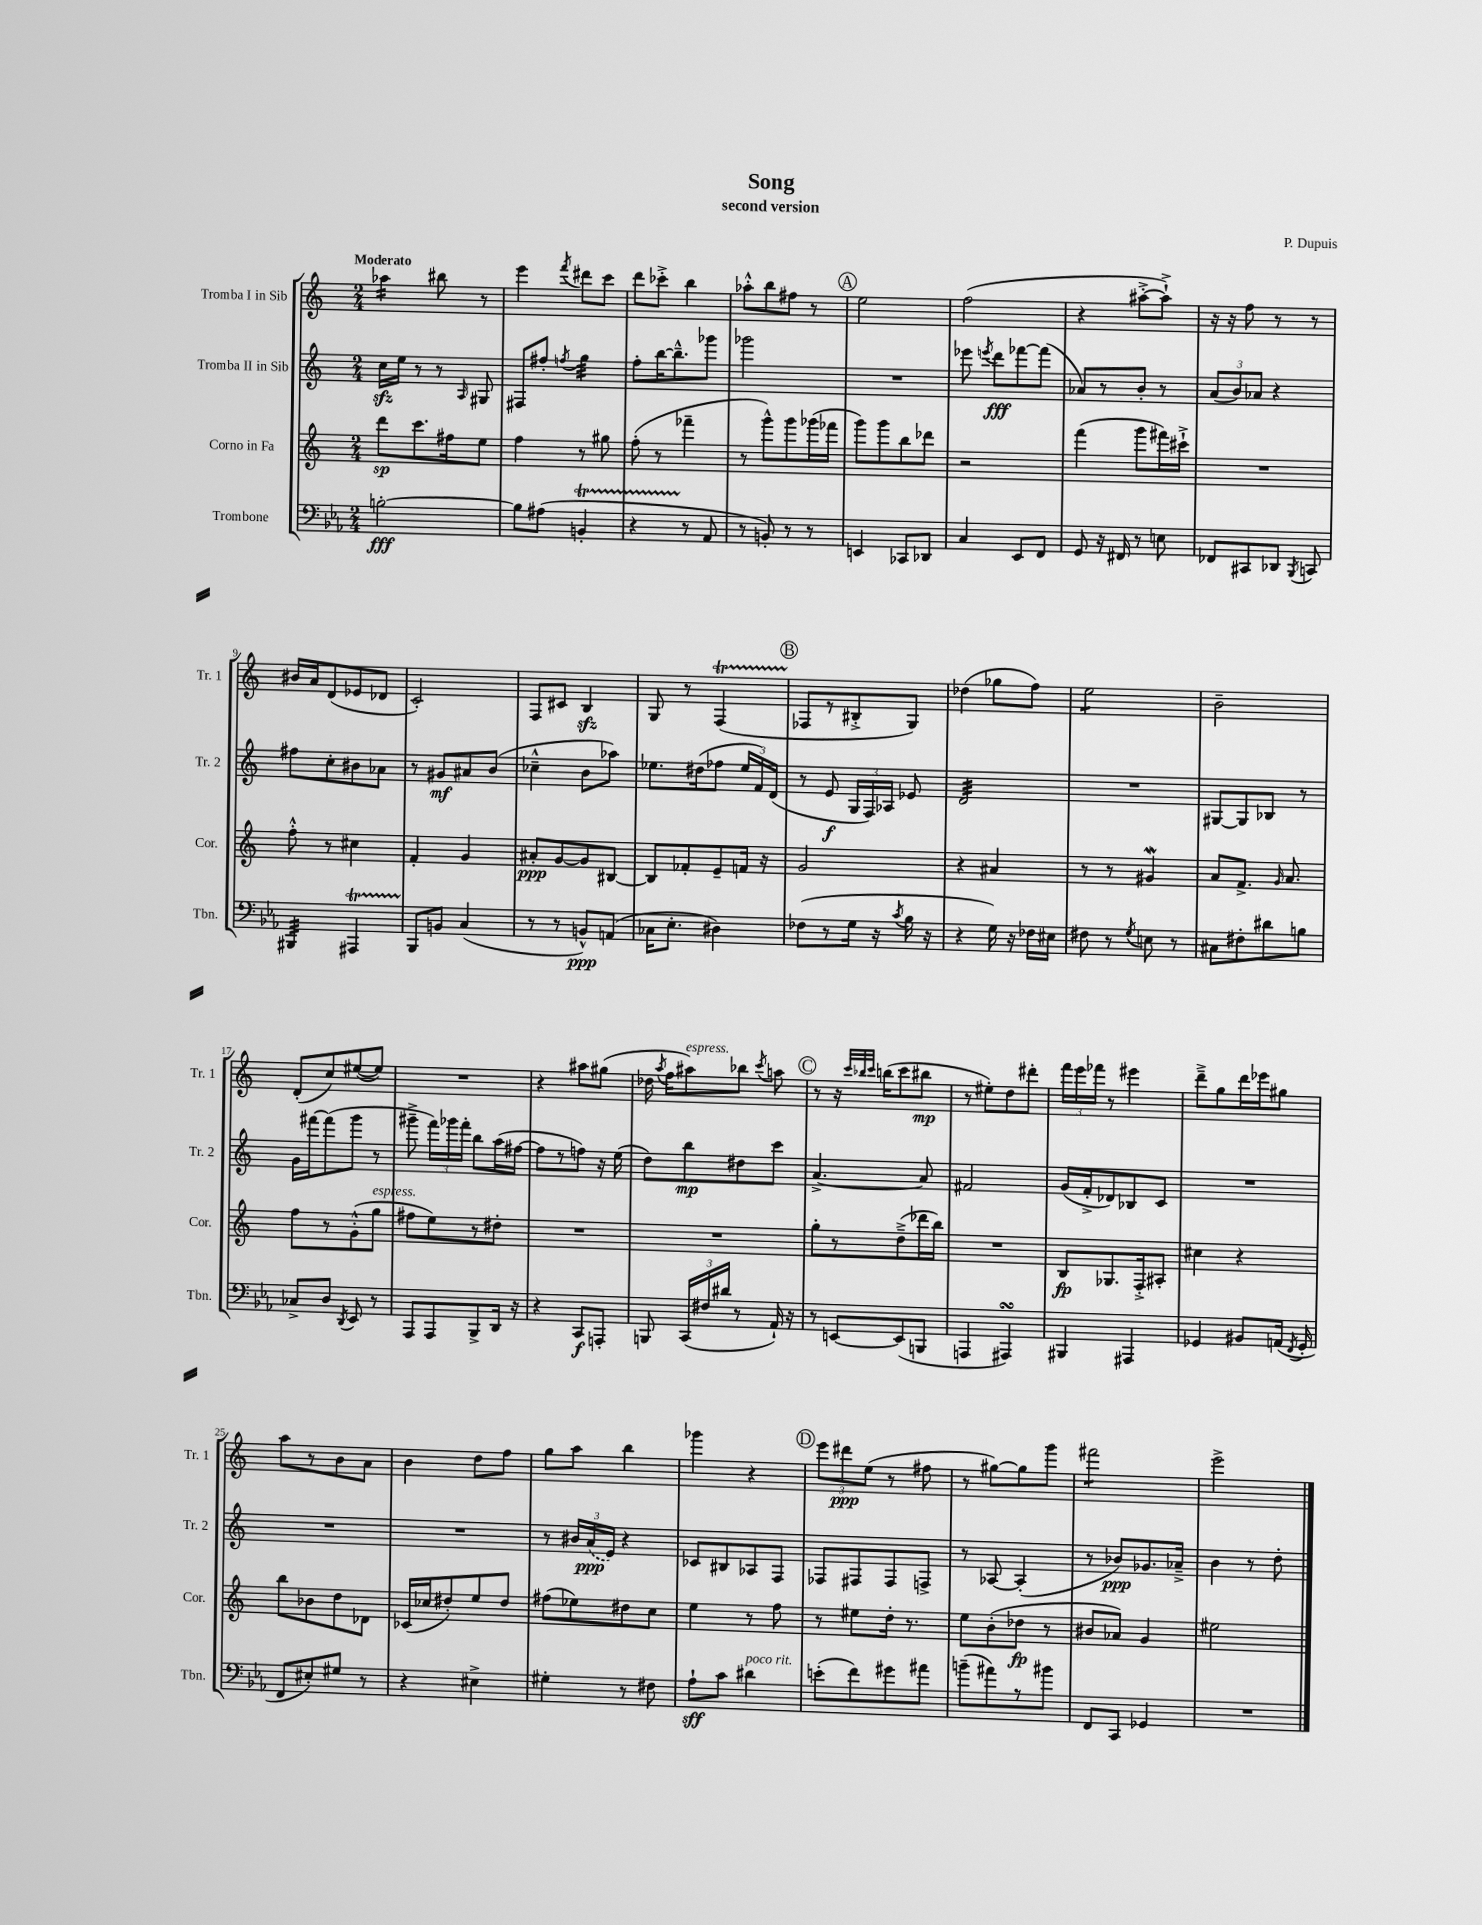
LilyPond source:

\header { title = "Song" composer = "P. Dupuis" subtitle = "second version" }
<<
\new StaffGroup <<
\new Staff = "s0" \with { instrumentName = "Tromba I in Sib" shortInstrumentName = "Tr. 1" } {
    \clef treble \key c \major \numericTimeSignature \time 2/4 \tempo "Moderato"
    \autoBeamOff aes''4:16 bis''8 r8 |
    e'''4 \acciaccatura { f'''8 } dis'''8[ c'''8] |
    d'''8[ ces'''8]-.-> b''4 |
    aes''8[-.-^ b''8 fis''8] r8 |
    \mark \markup { \circle "A" } e''2 |
    f''2( |
    r4 ais''8[~-.-> ais''8]-!->) |
    r16 r16 f''8 r8 r8 |
    bis'16[ a'16 d'8( ees'8 des'8] |
    c'2-.) |
    f8[ cis'8] b4\sfz |
    g8 r8 f4\startTrillSpan( |
    \mark \markup { \circle "B" } fes8[\stopTrillSpan r8 bis8-.-> g8]) |
    des''4( ges''8[ f''8]) |
    e''2:8 |
    b'2-- |
    d'8[-.( c''8) eis''8~( eis''8]) |
    R2 |
    r4 ais''8[ gis''8]( |
    des''16 \acciaccatura { a''8 } f''16[ ais''8^\markup { \italic "espress." }) bes''8] \acciaccatura { c'''8 } a''8 |
    \mark \markup { \circle "C" } r8 r16 \grace { c'''32[ bes''32 c'''32] } b''16[( c'''8 bis''8]\mp |
    r8 eis''8[-.) d''8 dis'''8]-. |
    \tuplet 3/2 { f'''16[ e'''16 fes'''16] } r8 eis'''4 |
    d'''8[---> g''8 d'''16 ees'''16 gis''8] |
    a''8[ r8 b'8 a'8] |
    b'4 d''8[ f''8] |
    g''8[ a''8] b''4 |
    ges'''4 r4 |
    \mark \markup { \circle "D" } \tuplet 3/2 { e'''8[ dis'''8\ppp e''8]( } r8 fis''8 |
    r8 gis''8[~) gis''8 g'''8] |
    fis'''2:8 |
    e'''2-> \bar "|." |
}
\new Staff = "s1" \with { instrumentName = "Tromba II in Sib" shortInstrumentName = "Tr. 2" } {
    \clef treble \key c \major \numericTimeSignature \time 2/4
    \autoBeamOff c''16[\sfz e''16] r8 r8 \grace { a16 } gis8 |
    fis8[ fis''8]-. \acciaccatura { f''8 } g''4:32 |
    f''8[-. b''16~ b''8.---^ ges'''8] |
    ges'''2 |
    \mark \markup { \circle "A" } R2 |
    ees'''8 \acciaccatura { e'''8 } d'''8[\fff fes'''8~ fes'''8]( |
    aes'8[) r8 b'8]-. r8 |
    \tuplet 3/2 { a'8[( b'8) aes'8] } r4 |
    fis''8[ c''8-. bis'8 aes'8] |
    r8 gis'8[\mf ais'8 b'8]( |
    ces''4---^ b'8[ aes''8]) |
    ees''8.[ dis''16( fes''8] \tuplet 3/2 { ees''16[ f'16) d'16]( } |
    \mark \markup { \circle "B" } r8 e'8\f \tuplet 3/2 { g16[ f16) aes16] } ees'8 |
    d'2:32 |
    R2 |
    gis8[~ gis8 bes8] r8 |
    g'16[ fis'''16~ fis'''8( g'''8] r8 |
    gis'''8---> \tuplet 3/2 { f'''16[) ges'''16 f'''16]-. } b''8[ a''16( fis''16]~ |
    fis''8[ r8 f''8]) r16 e''16( |
    d''8[) b''8\mp dis''8 c'''8] |
    \mark \markup { \circle "C" } a'4.~-> a'8 |
    fis'2 |
    g'16[( f'16-.-> des'8) bes8 c'8] |
    R2 |
    R2 |
    R2 |
    r8 \tuplet 3/2 { bis'16[ \once \slurDashed a'16\ppp( e'16]) } r4 |
    ces'8[ bis8 aes8 f8] |
    \mark \markup { \circle "D" } fes8[ fis8 fis8 f8]-> |
    r8 aes8~ aes4-.( |
    r8 bes'8[\ppp) ges'8. aes'16]---> |
    b'4 r8 d''8-. \bar "|." |
}
\new Staff = "s2" \with { instrumentName = "Corno in Fa" shortInstrumentName = "Cor." } {
    \clef treble \key c \major \numericTimeSignature \time 2/4
    \autoBeamOff d'''8[\sp c'''8. fis''16 e''8] |
    f''4 r8 gis''8 |
    f''8-.( r8 fes'''4-- |
    r8 g'''8[-^) g'''8 ges'''16( fes'''16] |
    \mark \markup { \circle "A" } g'''8[) g'''8 b''8 des'''8] |
    r2 |
    f'''4( g'''8[ fis'''16) cis'''16]-!-> |
    R2 |
    f''8-.-^ r8 cis''4 |
    f'4-. g'4 |
    ais'8[-.\ppp g'8~ g'8 bis8]~ |
    bis8[ fes'8-. e'8-- f'16] r16 |
    \mark \markup { \circle "B" } g'2 |
    r4 ais'4 |
    r8 r8 gis'4\mordent |
    a'8[ f'8.]-> \grace { g'16 } a'8. |
    f''8[ r8 g'8-.-^( g''8]^\markup { \italic "espress." } |
    fis''8[ e''8) r8 dis''8]-. |
    R2 |
    R2 |
    \mark \markup { \circle "C" } g''8[-. r8 d''8--->( des'''16 b''16]) |
    R2 |
    b8[\fp ges8. f16-.-> ais8]-. |
    cis''4 r4 |
    b''8[ bes'8 d''8 des'8] |
    ces'16[( ces''16 dis''8-.) e''8 dis''8] |
    fis''8[( ees''8) dis''8 c''8] |
    e''4 r8 f''8 |
    \mark \markup { \circle "D" } r8 eis''8[ d''16]-. r8. |
    e''8[ b'8-.( des''8]\fp r8 |
    bis'8[ aes'8]) g'4 |
    eis''2 \bar "|." |
}
\new Staff = "s3" \with { instrumentName = "Trombone" shortInstrumentName = "Tbn." } {
    \clef bass \key ees \major \numericTimeSignature \time 2/4
    \autoBeamOff b2~-.\fff |
    b8[ ais8]( b,4-.\startTrillSpan |
    r4 r8\stopTrillSpan aes,8 |
    r8 b,8-.) r8 r8 |
    \mark \markup { \circle "A" } e,4 ces,8[ des,8] |
    c4 ees,8[ f,8] |
    g,8 r16 fis,16 r8 e8 |
    fes,8[ cis,8 des,8] \acciaccatura { bes,,8 } c,8 |
    bis,,4:32 ais,,4\startTrillSpan |
    bes,,8[\stopTrillSpan b,8] c4( |
    r8 r8 b,8[-^\ppp) a,8]( |
    ces16[ ees8.]-. dis4) |
    \mark \markup { \circle "B" } fes8[( r8 g16] r16 \acciaccatura { c'8 } bes16 r16 |
    r4 g16) r16 fes16[ eis16] |
    fis8 r8 \acciaccatura { g8 } e8 r8 |
    cis8[ fis8-. dis'8 b8] |
    ces8[-> d8] \acciaccatura { d,8 } ees,8 r8 |
    aes,,8[ aes,,8 bes,,8-> d,16] r16 |
    r4 c,8[\f a,,8]-. |
    b,,8 \tuplet 3/2 { c,16[( fis16 dis'16] } r8 aes,16-!) r16 |
    \mark \markup { \circle "C" } r8 e,8[~ e,8( b,,8] |
    a,,4 ais,,4\turn) |
    bis,,4 ais,,4 |
    ges,4 bis,8[ a,16]( \acciaccatura { f,8 } ges,16-. |
    f,8[ eis8-.) gis8] r8 |
    r4 eis4-> |
    gis4-. r8 fis8 |
    aes8[-!\sff c'8] dis'4^\markup { \italic "poco rit." } |
    \mark \markup { \circle "D" } e'8[-.( f'8) gis'8 ais'8] |
    b'8[--( ais'8) r8 bis'8] |
    f,8[ c,8] ges,4 |
    R2 \bar "|." |
}
>>
>>
